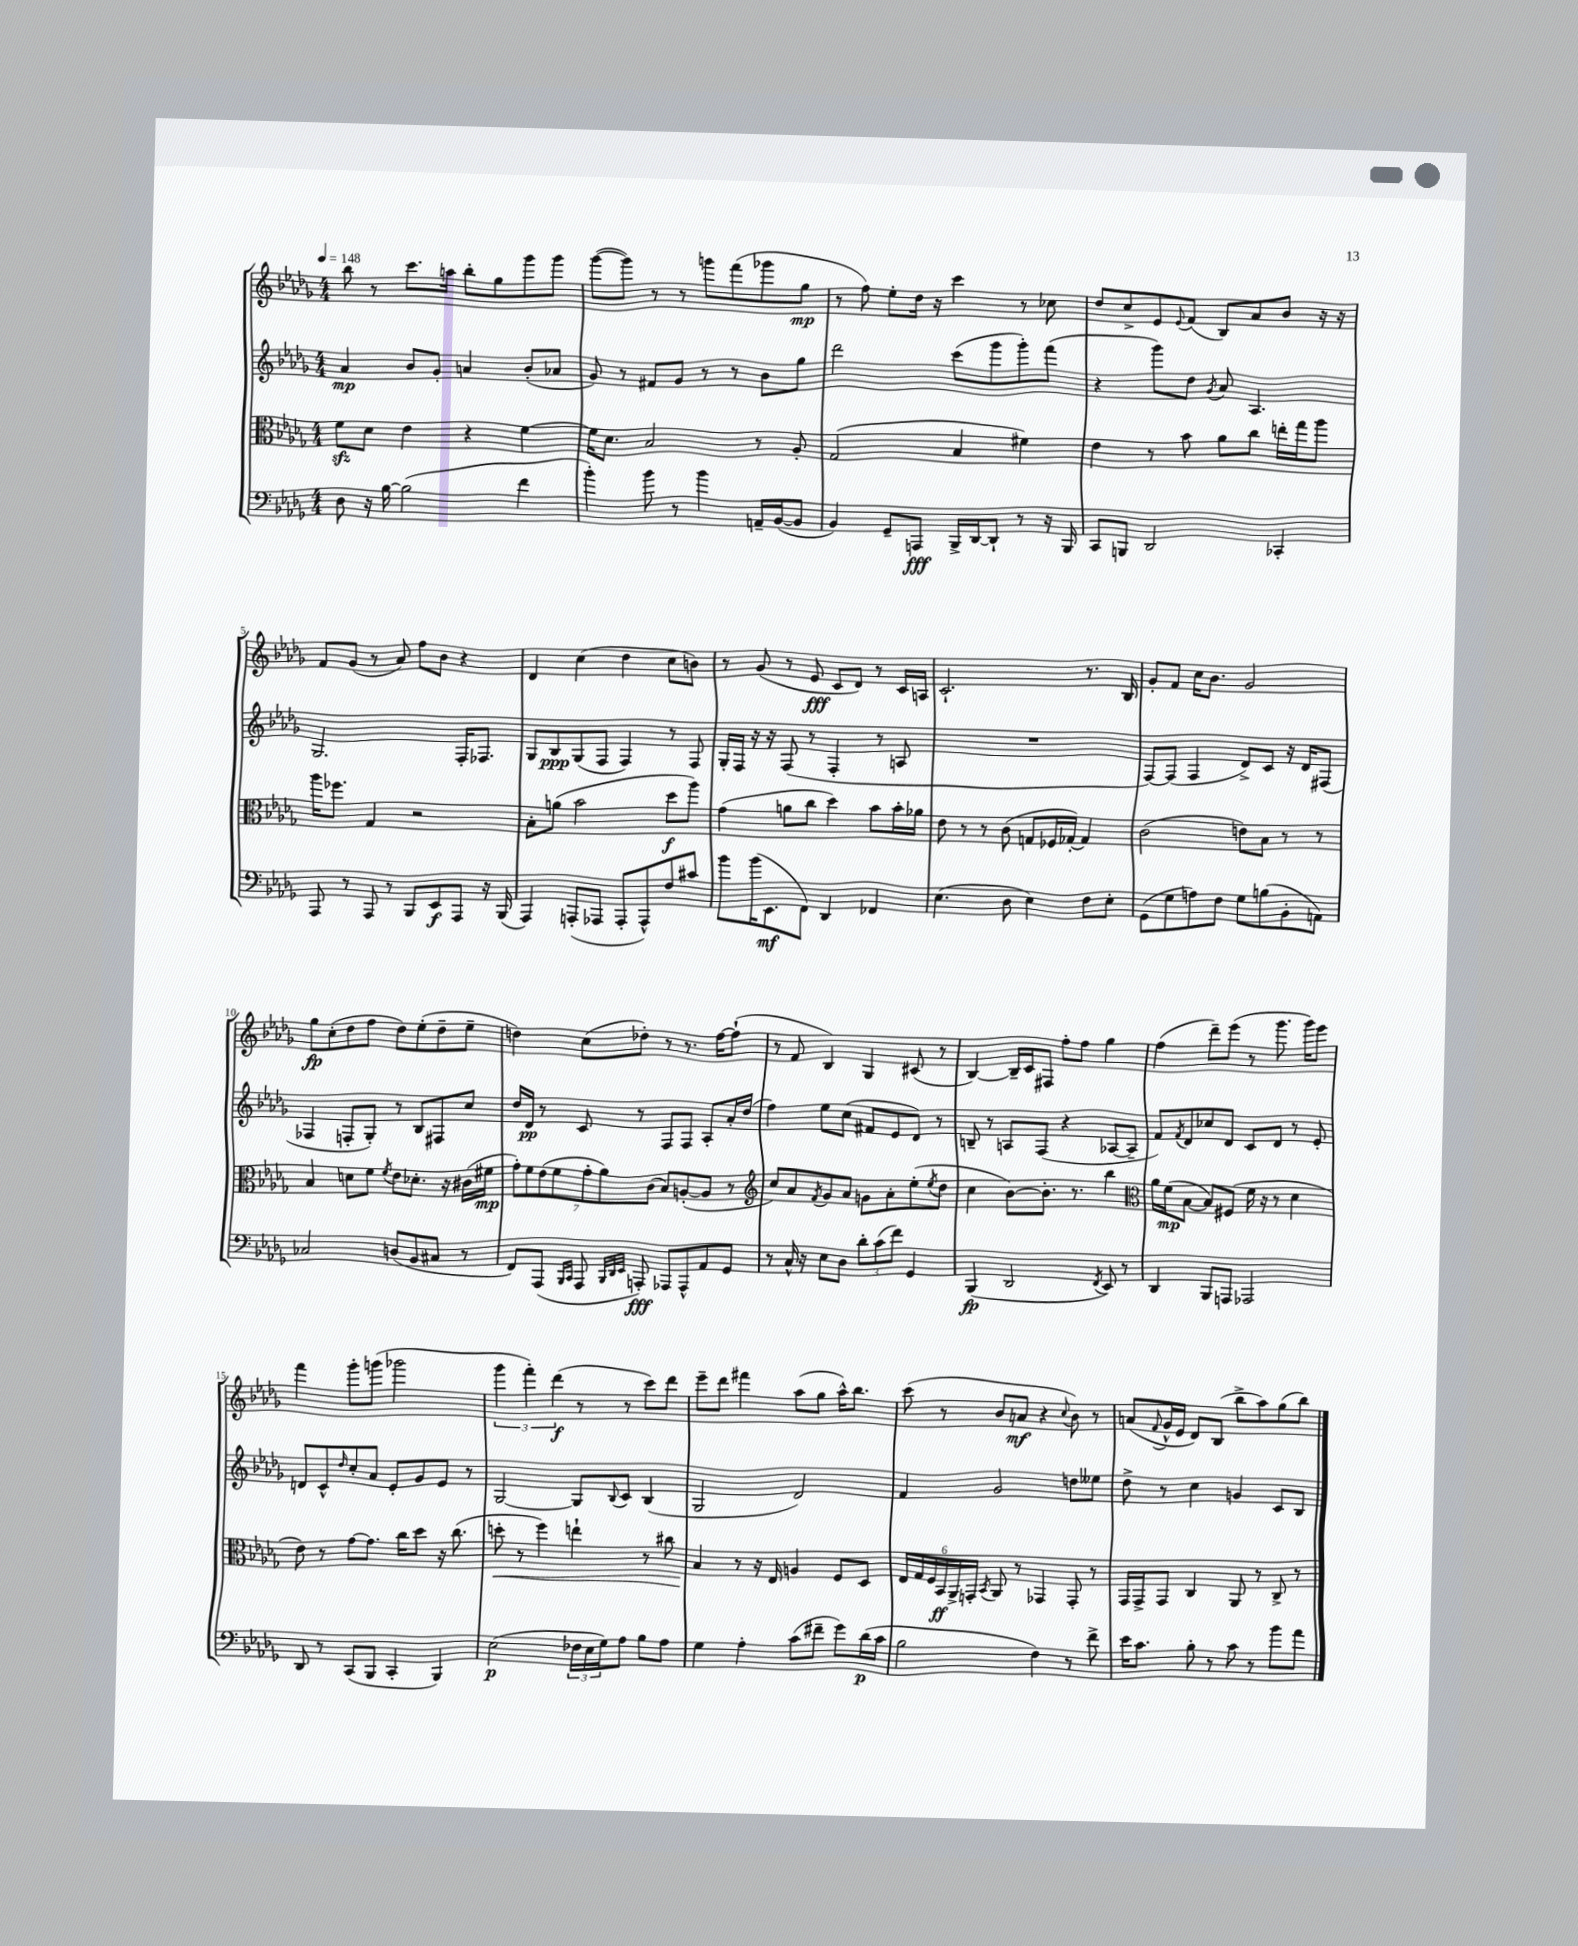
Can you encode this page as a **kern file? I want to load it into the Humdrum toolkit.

**kern	**kern	**kern	**kern
*staff4	*staff3	*staff2	*staff1
*clefF4	*clefC3	*clefG2	*clefG2
*k[b-e-a-d-g-]	*k[b-e-a-d-g-]	*k[b-e-a-d-g-]	*k[b-e-a-d-g-]
*M4/4	*M4/4	*M4/4	*M4/4
*MM148	*MM148	*MM148	*MM148
8D-\	8f\L	4a-/	8bb-\
16r	8d-\J	.	8r
[16B-\	.	.	.
(2B-\]	4e-\	8b-/L	8.ccc\L
.	.	8g-'/J	.
.	.	.	16aa\Jk
.	4r	4a/	8bb-'\L
.	.	.	8gg-\
4f\	[4f\	(8b-'/L	8ggg-\
.	.	8a-/J	8ggg-\J
=	=	=	=
4b-'\)	16f\]LK	8g-/)	([8ggg-\L
.	8.d-\J	.	.
.	.	8r	8ggg-\]J)
8b-\	2B-/	8f#/L	8r
8r	.	8g-/J	8r
4b-\	.	8r	8ggg\L
.	.	8r	(8fff\
16AA~/LL	8r	8b-\L	8ggg-\
([16BB-/J	.	.	.
8BB-/]J	8A-'/	8gg-\J	8gg-\J
=	=	=	=
4BB-/)	(2G-/	2ddd-\	8r
.	.	.	8ff\)
8GG-~/L	.	.	8ee-'\L
8AAA/J	.	.	16dd-\Jk
.	.	.	16r
16BBB-^/LL	4B-/	(8ccc\L	4ccc\
[16DD-/J	.	.	.
8DD-`/]J	.	8ggg-\	.
8r	4f#\)	8ggg-'\)	8r
16r	.	(8fff\J	8cc-\
16BBB-/	.	.	.
=	=	=	=
8CC/L	4e-\	4r	8dd-/L
8BBB/J	.	.	8cc^/
2DD-/	8r	8ggg-\L)	8e-/
.	.	.	8qqe-/
.	8b-\	8dd-\J	(8f/J
.	.	8qg-/	.
.	8a-\L	8a-/	8B-/L)
.	8cc\J	4.A-/	8a-/
4CC-'/	16ee'\LL	.	8b-/J
.	16gg-\J	.	.
.	8aa-\J	.	16r
.	.	.	16r
=	=	=	=
8AAA-/	16aa-\LK	2.G-/	8f/L
.	8.ff-\J	.	.
8r	.	.	(8g-/J
8AAA-/	4G-/	.	8r
8r	.	.	8a-/)
8BBB-/L	2r	.	8ff\L
8EE-/	.	.	8b-\J
8AAA-/J	.	16F'/LK	4r
.	.	8.F-/J	.
16r	.	.	.
(16BBB-/	.	.	.
=	=	=	=
4AAA-/)	8B-'\L	8G-/L	4d-/
.	(8a\J	8B-/	.
(8AAA'/L	2b-\	(8G-/	(4cc\
8AAA-/J	.	8F/J	.
8AAA-'/L	.	4F/)	4dd-\
8AAA-^^/)	.	.	.
8F/	8dd-\L	8r	8cc\L
8c#/J	8aa-\J)	8F/	8b\J)
=	=	=	=
8b-\L	(4g-\	16G-'/LL	8r
.	.	16F/JJ	.
(16b-\K	.	16r	(8g-/
8.EE-\	.	16r	.
.	8a\L	(8F/	8r
8FF\J)	8cc\J	8r	8e-/
4DD-/	4dd-\)	4F'/	8c/L
.	.	.	8d-/J)
4FF-/	8b-\L	8r	8r
.	16b-'\L	8A/	16c/LL
.	16a-\JJ	.	16A/JJ
=	=	=	=
(4.E-\	8e-\	1r	2.c`/
.	8r	.	.
.	8r	.	.
8D-\	(8c\	.	.
4E-\)	8G/L	.	.
.	16F-/L	.	.
.	[16G-'/JJ)	.	.
8F\L	4G-/]	.	8.r
8E-'\J	.	.	.
.	.	.	16B-/
=	=	=	=
(8GG-\L	(2c\	[8F/L)	8g-'/L
8G-\	.	(8F/]J	8f/J
8A\)	.	4F/	16cc\LK
.	.	.	8.b-\J
8F\J	.	.	.
8G-\L	8e\L)	8d-^/L)	2g-/
(8B\	8B-\J	8c/J	.
8BB-'\	8r	16r	.
.	.	16d-/LK	.
8AA\J)	8r	(8F#/J	.
=	=	=	=
2C-/	4B-/	4F-/	8gg-\L
.	.	.	(8cc'\
.	8d\L	8F'/L	8dd-\
.	8f\J	8G-'/J)	8ff\J
.	8qf/	.	.
(8D/L	8e-\L	8r	8dd-\L)
8BB-/	8.d-'\J	8B-/L	(8ee-'\
8C#/J	.	8F#/	8dd-~\
.	16r	.	.
8r	(16c#\LL	8cc/J	8ee-~\J
.	16f#\JJ	.	.
=	=	=	=
8FF/L)	14g-'\L)	16dd-/LL	4dd\)
.	.	16d-/JJ	.
.	14f\	.	.
(8AAA-/J	.	8r	.
.	(14e-\	.	.
.	14f\	.	.
16qqBBB-/LL	.	.	.
16qqCC/JJ	.	.	.
8AAA-/	.	8c/	(8cc\L
.	14g-'\	.	.
.	14a-\)	.	.
32qqBBB-/LLL	.	.	.
32qqDD-/	.	.	.
32qqEE-/JJJ	.	.	.
8AAA'/)	.	8r	8dd-'\J)
.	(14c\J	.	.
8AAA-/L	8B-/L)	8F/L	8r
8AAA-^^/	([8A'/	8F/J	8.r
8AA-/	8A/]J	8A-'/L	.
.	.	.	[16ff\LK
8GG-/J	8r	16a-'/L	(8ff`\]J
.	.	(16dd-/JJ	.
=	=	=	=
*	*clefG2	*	*
8r	8cc/L)	4ff\)	8r
16C^^/	8a-/	.	8f/
16r	.	.	.
.	8qf/	.	.
8E-\L	8g-/	8ee-\L	4B-/)
8D-\J	8a-/J	(8cc\J	.
12d-'\L	8g\L	8f#/L	4G-/
(12c\	.	.	.
.	8a-'\	8e-/	.
12f\J)	.	.	.
4GG-/	(8ee-'\	8d-/J)	(8c#/
.	8qee-/	.	.
.	8dd-\J	8r	8r
=	=	=	=
(4BBB-/	4cc\	8B~/	[4B-/)
.	.	8r	.
2DD-/	[8b-\L)	8A/L	16B-~/]LL
.	.	.	16c/J
.	8.b-'\]J	(8F/J	8F#/J
.	.	4r	8ff'\L
.	8.r	.	.
.	.	.	8ff\J
8qFF/	.	.	.
8EE-/)	4bb-\	[8A-/L	4gg-\
8r	.	8A-~/]J	.
=	=	=	=
*	*clefC3	*	*
4DD-/	16a-\LL	8f/L)	(4ff\
.	(16f\J	.	.
.	.	8qf/	.
.	[8B-\J	8d-/	.
8BBB-/L	8B-/]L)	8cc-/	8ddd-~\L)
8AAA/J	(8F#/J	8d-/J	(8eee-\J
2AAA-/	16f\	8c/L	8r
.	16r	.	.
.	8r	8d-/J	8.ggg-\
.	4d-\	8r	.
.	.	.	16ggg-\LK)
.	.	8e-'/	8eee-\J
=	=	=	=
8DD-/	8e-\)	8d/L	4fff\
8r	8r	8c^^/	.
.	.	16qqdd-/	.
(8CC/L	[8g-\L	8cc'/	8ggg-'\L
8BBB-/J	8.g-\]J	8a-/J	(8ggg\J
4CC'/	.	8e-'/L	2ggg-\
.	16cc\LK	.	.
.	8dd-\J	8g-/	.
4BBB-/)	16r	8e-/J	.
.	(8.cc\	.	.
.	.	8r	.
=	=	=	=
(2E-\	8dd'\	[2G-/	6ggg-\
.	8r	.	.
.	.	.	6fff'\)
.	4ff\)	.	.
.	.	.	(6ddd-\
24F-\LL	4ee`\	8G-/]L	8r
24E-\	.	.	.
24G-\J)	.	.	.
.	.	8qqB-/	.
8A-\J	.	8c/J	8r
8B-\L	8r	(4B-/	8ccc\L)
8A-\J	8cc#\	.	8ddd-\J
=	=	=	=
4G-\	4B-/	2G-/	8eee-~\L
.	.	.	8ddd-\J
4A-'\	8r	.	4fff#\
.	16r	.	.
.	16E-/	.	.
(8c\L	4A/	2d-/)	(8aa-\L
8f#~\J	.	.	8gg-\J
8g-\L)	8F/L	.	16aa-^^\LK)
.	.	.	8.bb-\J
(16d-\L	8D-/J	.	.
16c\JJ	.	.	.
=	=	=	=
2B-\	24E-/LL	4f/	(8ccc\
.	24G-/	.	.
.	24F/	.	.
.	24BB-/	.	8r
.	24AA-^/	.	.
.	24GG'/JJ	.	.
.	8qBB-/	.	.
.	8AA-/	2g-/	8b-/L
.	8r	.	8a/J
4F\)	4GG-/	.	4r
.	.	.	8qqcc/
8r	8GG-'/	8dd\L	8b-\)
8f^\	8r	8ee--\J	8r
=	=	=	=
16e-\LK	16GG-/LL	8dd-^\	(8a/L
8.c\J	16GG-^/J	.	.
.	.	.	8qqf/
.	8GG-/J	8r	16g-^^/L
.	.	.	16e-/JJ
8B-'\	4C/	4cc\	8d-/L)
8r	.	.	(8B-/J
8c\	8AA-/	4g/	8bb-^\L
8r	8r	.	8aa-\)
8b-\L	8C^/	8c/L	(8gg-\
8a-\J	8r	8B-/J	8bb-\J)
==	==	==	==
*-	*-	*-	*-
